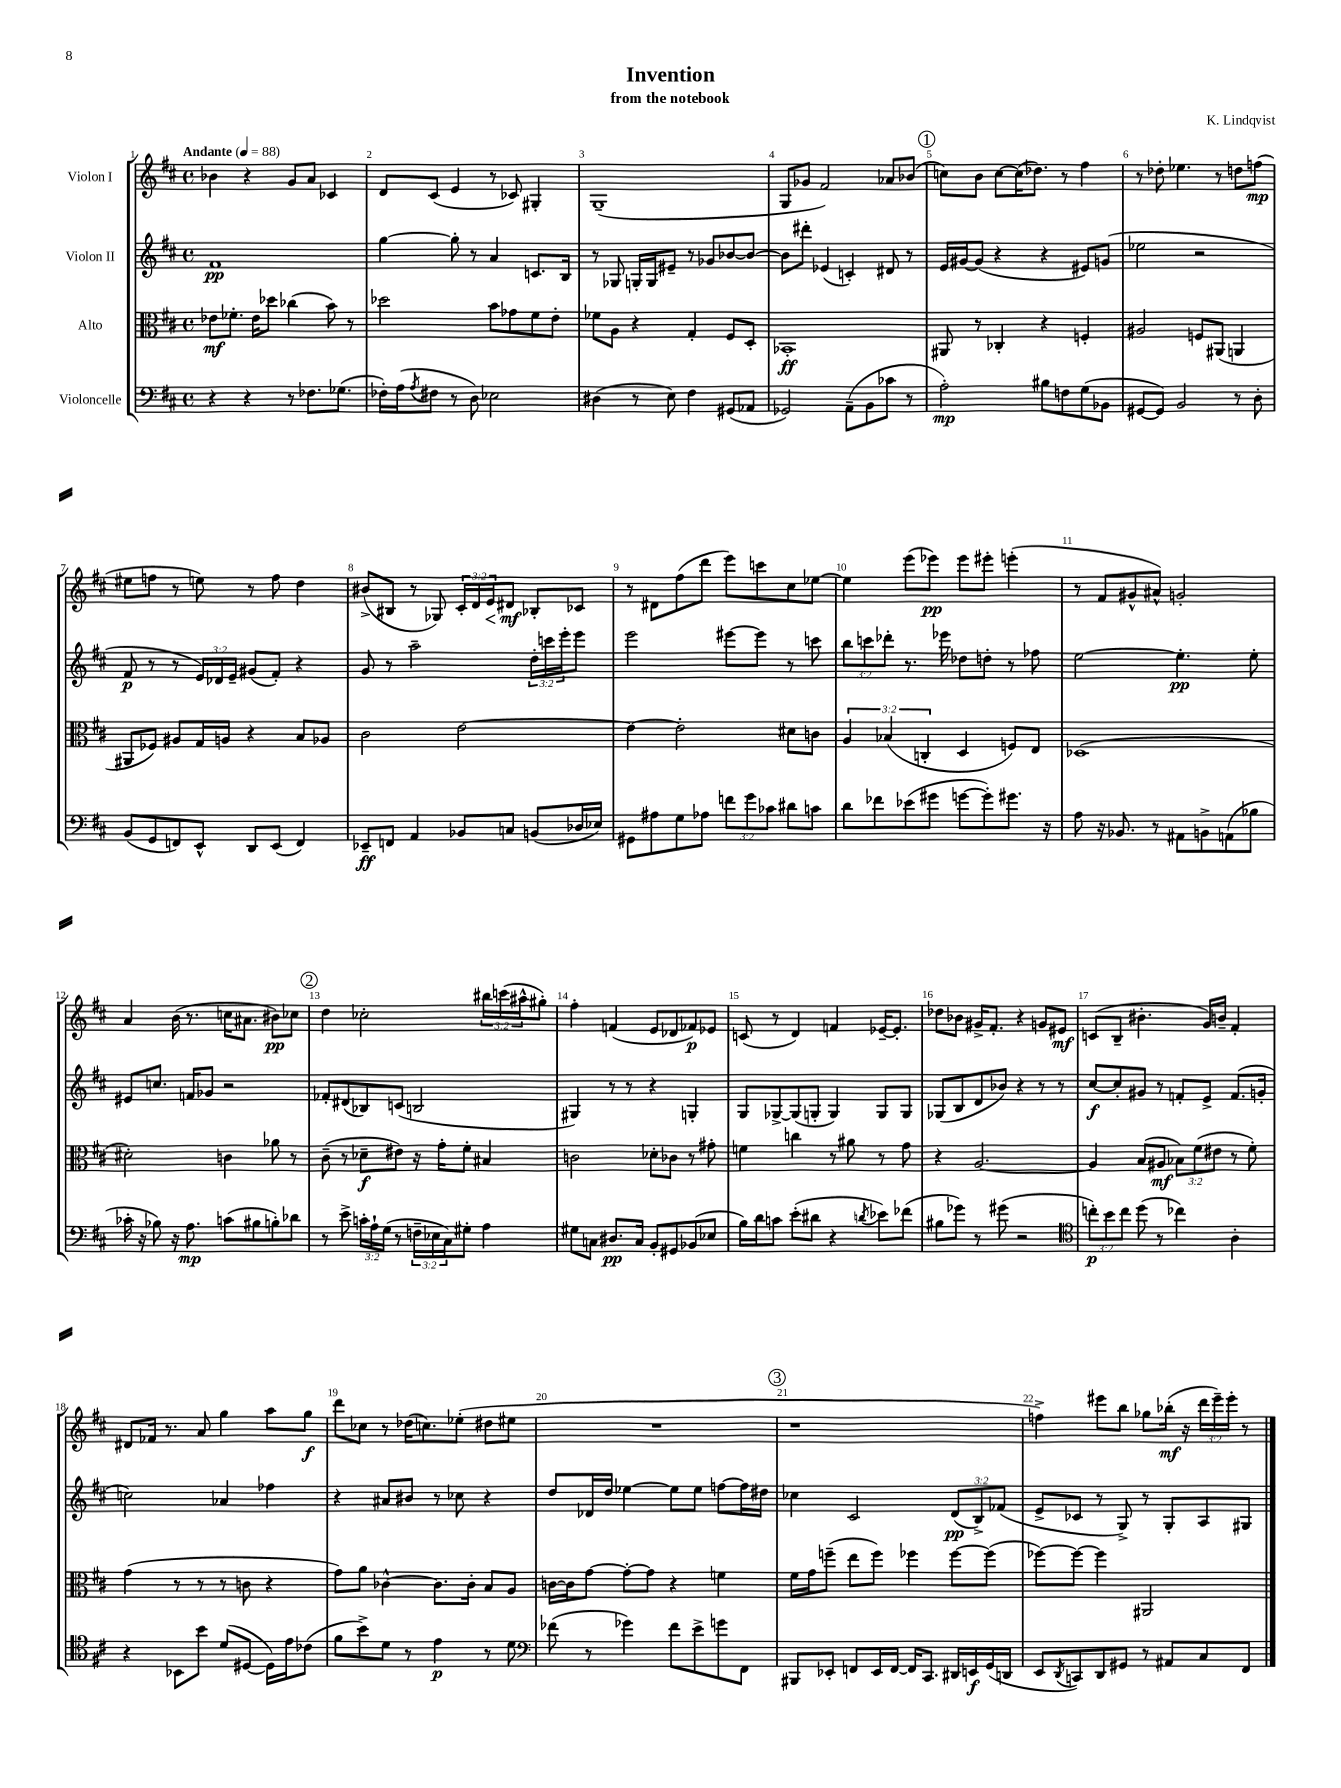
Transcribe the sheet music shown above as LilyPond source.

\header { title = "Invention" composer = "K. Lindqvist" subtitle = "from the notebook" }
<<
\new StaffGroup <<
\new Staff = "s0" \with { instrumentName = "Violon I" } {
    \clef treble \key d \major \defaultTimeSignature \time 4/4 \override Staff.TupletNumber.text = #tuplet-number::calc-fraction-text \tempo "Andante" 4 = 88
    bes'4 r4 g'8 a'8 ces'4 |
    d'8 cis'8( e'4 r8 ces'8) gis4-. |
    g1--( |
    g8 ges'8 fis'2) aes'8 bes'8( |
    \mark \markup { \circle "1" } c''8) b'8 c''8~ c''16( des''8.) r8 fis''4 |
    r8 des''8-. ees''4. r8 d''8 f''8\mp( |
    eis''8 f''8 r8 e''8) r8 f''8 d''4 |
    bis'8->( bis8 r8 ges8) \tuplet 3/2 { cis'16-. d'16 e'16\< } dis'8\mf\! bes8-. ces'8 |
    r8 dis'8 fis''8( d'''8 e'''8) c'''8 cis''8 ees''8~ |
    ees''4 e'''8( ees'''8\pp) ees'''8 eis'''8-. e'''4-.( |
    r8 fis'8 gis'8-^ ais'8-^) g'2-. |
    a'4 b'16( r8. c''16 ais'8. bis'8\pp) ces''8 |
    \mark \markup { \circle "2" } d''4 ces''2-. \tuplet 3/2 { bis''16 c'''16( ais''16-^ } gis''8-.) |
    fis''4-. f'4( e'8 des'8 fes'8\p) ees'8 |
    c'8( r8 d'4) f'4 ees'16~-- ees'8.-. |
    des''8 bes'8 gis'16-> fis'8.-. r4 g'8 eis'8\mf |
    c'8( b8-- bis'4.-. g'16) b'16-- fis'4-. |
    dis'8 fes'16 r8. a'8 g''4 a''8 g''8\f |
    d'''8 ces''8 r8 des''16( c''8.) ees''8-.( dis''8 eis''8 |
    R1 |
    \mark \markup { \circle "3" } r1 |
    f''4->) eis'''8 b''8 ges''8 bes''16-.\mf( r16 \tuplet 3/2 { d'''16 eis'''16--) eis'''16-. } r8 \bar "|." |
}
\new Staff = "s1" \with { instrumentName = "Violon II" } {
    \clef treble \key d \major \defaultTimeSignature \time 4/4 \override Staff.TupletNumber.text = #tuplet-number::calc-fraction-text
    fis'1\pp |
    g''4~ g''8-. r8 a'4 c'8. b16 |
    r8 ges8 g16-. g16 eis'8-- r8 ges'8 bes'8~ bes'8~ |
    bes'8 dis'''8-. ees'4( c'4-.) dis'8 r8 |
    \mark \markup { \circle "1" } e'16 gis'16~ gis'8( r4 r4 eis'8) g'8( |
    ees''2 r2 |
    fis'8\p r8 r8 \tuplet 3/2 { e'16) des'16 e'16-- } gis'8( fis'8-.) r4 |
    g'8 r8 a''2-- \tuplet 3/2 { d''16-. c'''16 e'''16-. } e'''8 |
    e'''2 eis'''8~ eis'''8 r8 c'''8 |
    \tuplet 3/2 { b''8 c'''8 des'''8-. } r8. ees'''16 des''8 d''8-. r8 fes''8 |
    e''2~ e''4.-.\pp e''8-. |
    eis'8 c''8. f'16 ges'8 r2 |
    \mark \markup { \circle "2" } fes'8-. dis'8( bes8) c'8( b2 |
    gis4) r8 r8 r4 g4-. |
    g8 ges8~-> ges8( g8-. g4) g8 g8 |
    ges8( b8 d'8 bes'8) r4 r8 r8 |
    cis''8~\f cis''8-. gis'8 r8 f'8-. e'8-> f'8.( g'16-. |
    c''2) aes'4 fes''4 |
    r4 ais'8 bis'8 r8 ces''8 r4 |
    d''8 des'16 d''16 ees''4~ ees''8 ees''8 f''8~ f''16 dis''16 |
    \mark \markup { \circle "3" } ces''4 cis'2 \tuplet 3/2 { d'8\pp( b8->) fes'8( } |
    e'8-> ces'8 r8 g8->) r8 g8-. a8 gis8 \bar "|." |
}
\new Staff = "s2" \with { instrumentName = "Alto" } {
    \clef alto \key d \major \defaultTimeSignature \time 4/4 \override Staff.TupletNumber.text = #tuplet-number::calc-fraction-text
    ees'8\mf fes'8.-. ees'16 des''8 ces''4( b'8) r8 |
    des''2 b'8 ges'8 fis'8 e'8-. |
    fes'8 a8 r4 g4-. fis8 d8-. |
    bes,1-.\ff |
    \mark \markup { \circle "1" } ais,8 r8 ces4-. r4 f4-. |
    ais2 f8 ais,8( a,4 |
    ais,8 fes8) ais8 g16 a16 r4 b8 aes8 |
    cis'2 e'2~ |
    e'4~ e'2-. dis'8 c'8 |
    \tuplet 3/2 { a4 bes4( c4-. } d4 f8) e8 |
    des1( |
    dis'2-.) c'4 aes'8 r8 |
    \mark \markup { \circle "2" } cis'8--( r8 des'8--\f eis'8) r16 g'16-. fis'8-. bis4 |
    c'2 des'8-. ces'8 r8 gis'8-. |
    f'4 c''4 r8 ais'8 r8 g'8 |
    r4 a2.~ |
    a4 b8( ais8\mf \tuplet 3/2 { bes8) fis'8( eis'8 } r8 fis'8-.) |
    g'4( r8 r8 r8 c'8 r4 |
    g'8) a'8 ces'4~-^ ces'8. ces'16-. b8 a8 |
    c'16~ c'16 g'8~ g'8~-. g'8 r4 f'4 |
    \mark \markup { \circle "3" } fis'16 g'16 f''8--( e''8 f''8) fes''4 fes''8~ fes''8( |
    fes''8~) fes''8~ fes''4 ais,2 \bar "|." |
}
\new Staff = "s3" \with { instrumentName = "Violoncelle" } {
    \clef bass \key d \major \defaultTimeSignature \time 4/4 \override Staff.TupletNumber.text = #tuplet-number::calc-fraction-text
    r4 r4 r8 fes8. ges8.( |
    fes16-.) a16( \acciaccatura { a8 } fis8 r8 d8) ees2 |
    dis4( r8 e8) fis4 gis,8( aes,8 |
    ges,2) a,8--( b,8 ces'8 r8 |
    \mark \markup { \circle "1" } a2-.\mp) bis8 f8 g8( bes,8 |
    gis,8~ gis,8) b,2 r8 d8-. |
    b,8( g,8 f,8) e,8-^ d,8 e,8( f,4) |
    ees,8--\ff f,8 a,4 bes,8 c8 b,8( des16 ees16) |
    gis,8 ais8 g8 aes8 \tuplet 3/2 { f'8 g'8 ces'8 } dis'8 c'8 |
    d'8 fes'8 ees'8( gis'8 g'8~ g'8-.) gis'8. r16 |
    a8 r16 bes,8. r8 ais,8 b,8-> a,8( bes8 |
    ces'16-. r16 bes8) r16 a8.\mp c'8( bis8 b8-.) des'8 |
    \mark \markup { \circle "2" } r8 e'8-> \tuplet 3/2 { c'16-. a16-! g16( } r8 \tuplet 3/2 { f16-- ees16 cis16) } gis8-. a4 |
    gis8 c8 dis8.\pp c16 b,8-. gis,8 bes,8( ees8 |
    b16) d'16 c'8 e'8-.( dis'8 r4 \acciaccatura { d'8 } ees'8) fes'8( |
    bis8 ges'8) r8 gis'8( r2 |
    \clef tenor \tuplet 3/2 { c''8-.\p) b'8 c''8 } d''8( r8 ces''4) a4-. |
    r4 bes,8 b'8 d'8( dis8~ dis16) e'16 ces'8( |
    fis'8 b'8->) d'8 r8 e'4\p r8 d'8 |
    \clef bass fes'8( r8 ges'4) fes'8 e'8-> g'8 fis,8 |
    \mark \markup { \circle "3" } bis,,8 ees,8-. f,8 ees,16 f,16~ f,16 cis,8. dis,16 e,16\f g,16( d,16 |
    e,8 \acciaccatura { d,8 } c,8) d,8 gis,8 r8 ais,8 cis8 fis,8 \bar "|." |
}
>>
>>
\layout { \context { \Score \override BarNumber.break-visibility = ##(#f #t #t) barNumberVisibility = #all-bar-numbers-visible } }
